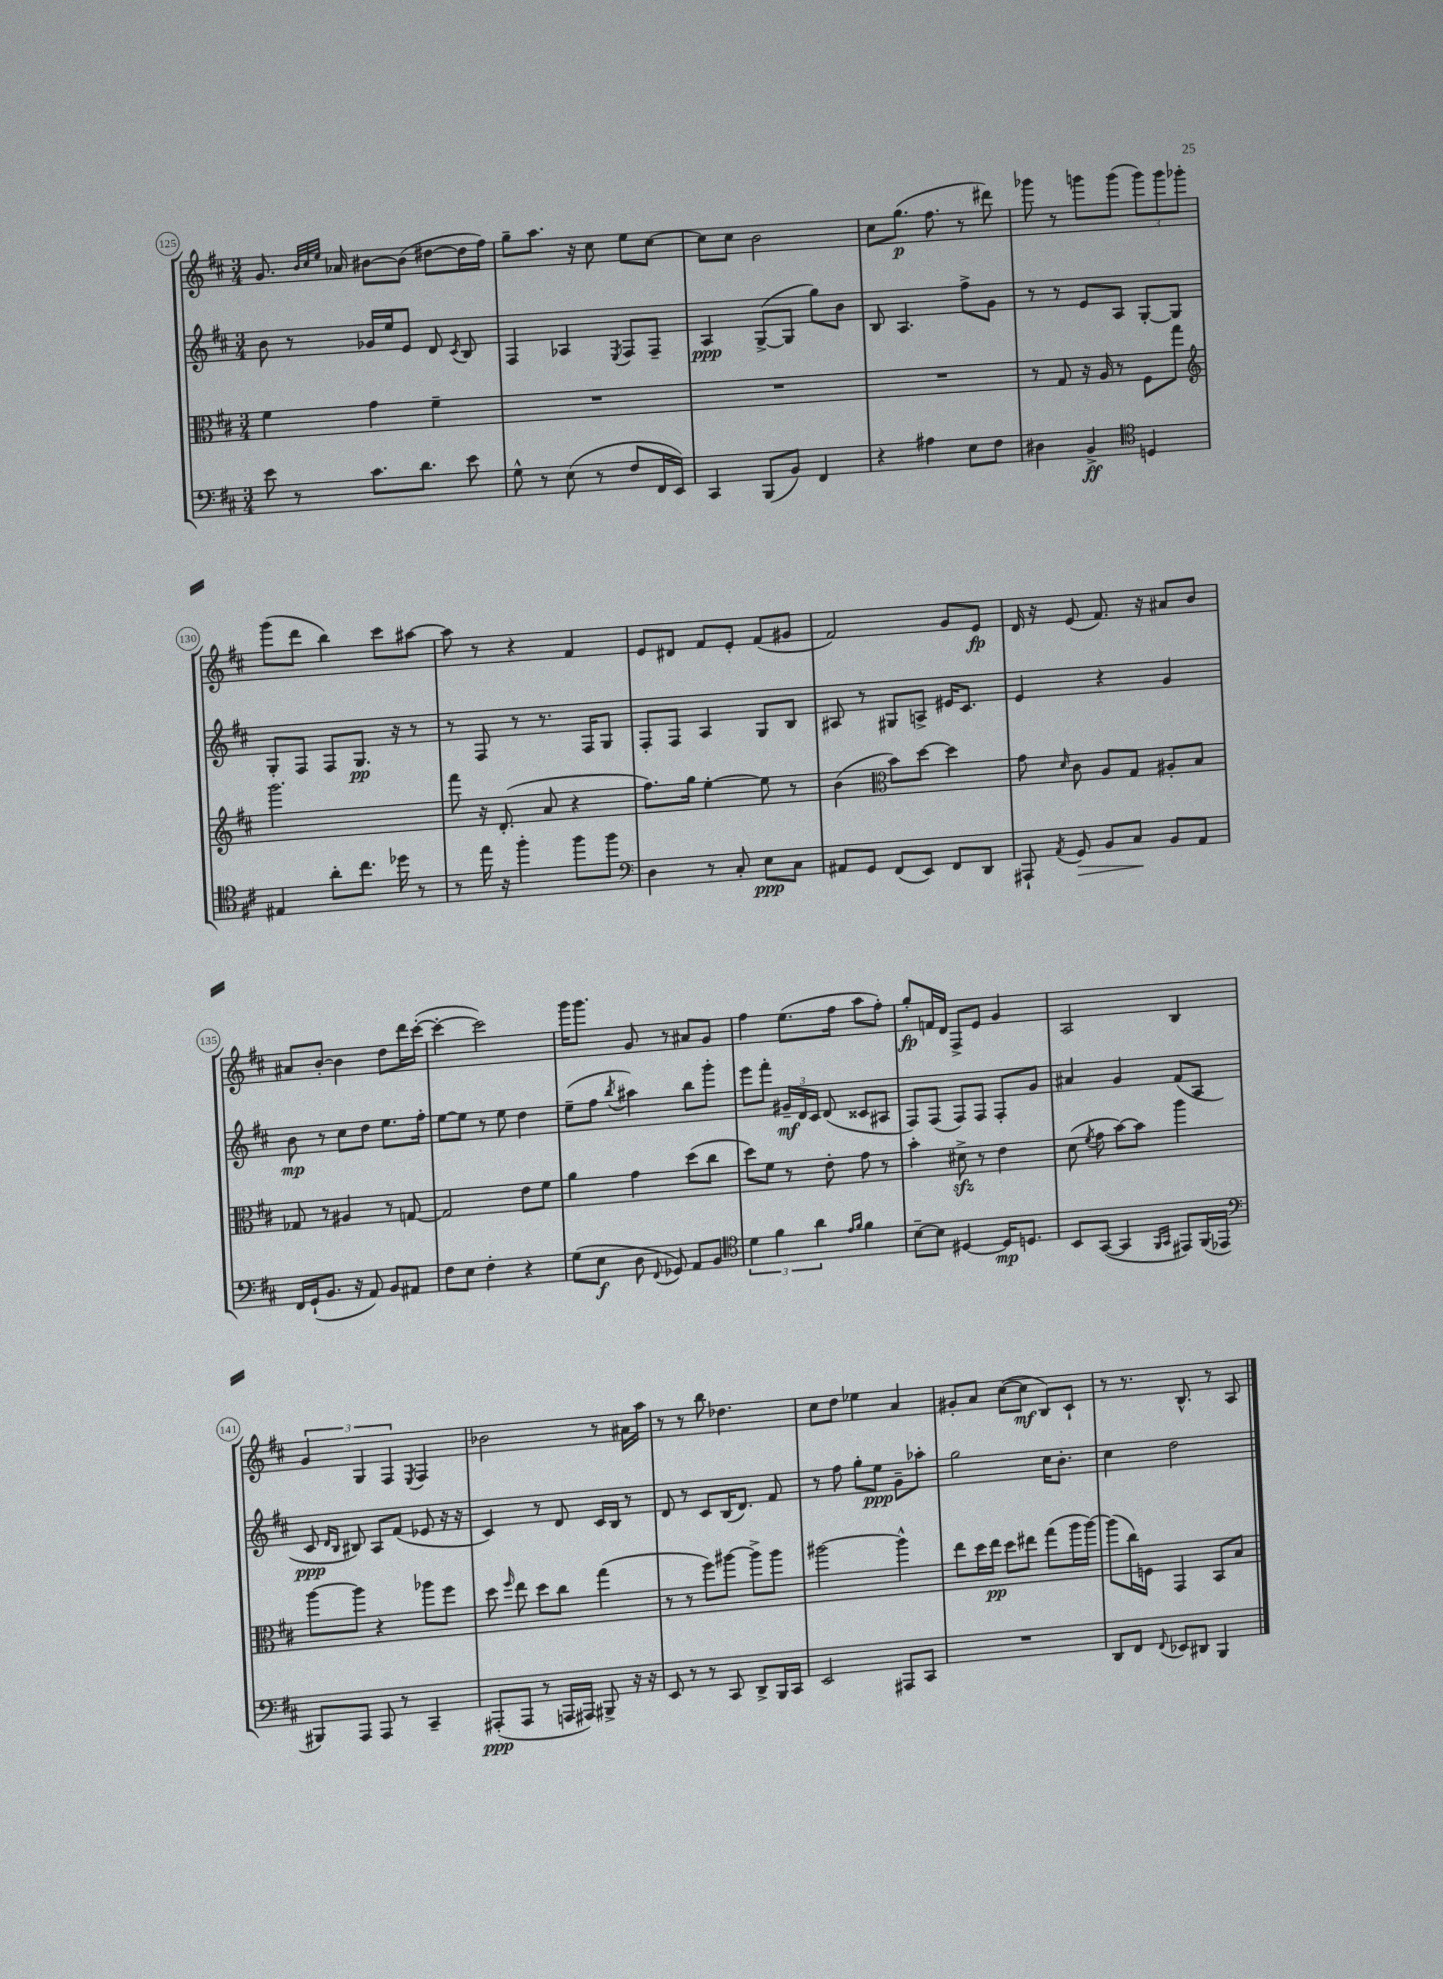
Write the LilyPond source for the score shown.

<<
\new StaffGroup <<
\new Staff = "s0" {
    \clef treble \key d \major \numericTimeSignature \time 3/4
    \autoBeamOff g'8. \grace { b'32[ cis''32 e''32] } aes'16 bis'8[~ bis'8]( dis''8[~ dis''16 fis''16]) |
    g''8[-- a''8.] r16 cis''8 e''8[ cis''8]~ |
    cis''8[ cis''8] b'2 |
    cis''8[ g''8.]\p( fis''8. r8 dis'''8) |
    ges'''8 r8 g'''8[ g'''8]( \tuplet 3/2 { g'''8[) g'''8 ges'''8]-. } |
    g'''8[( d'''8] b''4) cis'''8[ ais''8]~ |
    ais''8 r8 r4 fis'4 |
    e'8[ dis'8] fis'8[ e'8]-. fis'8[( gis'8] |
    fis'2) g'8[ e'8]\fp |
    d'16 r16 e'8( fis'8.) r16 ais'8[ b'8] |
    ais'8[ b'8]~-. b'4 d''8[ d'''16 cis'''16]~-.( |
    cis'''4~-. cis'''2) |
    g'''16[ g'''8.] g'8 r8 ais'8[ g'8] |
    fis''4 e''8.[( fis''16] a''8[ fis''8]-.) |
    g''8[-.\fp f'16 d'16] fis8[-> e'8] g'4 |
    a2 b4 |
    \tuplet 3/2 { g'4 g4 fis4 } \acciaccatura { e8 } fis4 |
    bes'2 r8 ais'16[ a''16] |
    r8 r8 b''8 des''4. |
    cis''8[ d''8] ees''4 a'4 |
    gis'8[-. a'8] cis''8[~( cis''8]\mf b8[) cis'8]-! |
    r8 r8. b8.-^ r8 a8 \bar "|." |
}
\new Staff = "s1" {
    \clef treble \key d \major \numericTimeSignature \time 3/4
    \autoBeamOff b'8 r8 ges'16[ e''16 e'8] d'8 \acciaccatura { cis'8 } b8 |
    fis4 aes4 \acciaccatura { e8 } fis8[ fis8]-- |
    a4\ppp g8[~->( g8] g''8[) b'8] |
    b8 a4. fis''8[-> g'8] |
    r8 r8 e'8[ a8] g8[~-. g8] |
    g8[-. fis8] fis8[ g8.]\pp r16 r8 |
    r8 fis8 r8 r8. fis16[ g8] |
    fis8[-. fis8] a4 g8[ b8] |
    ais8 r8 gis8[ a8]-> eis'16[ cis'8.] |
    e'4 r4 g'4 |
    b'8\mp r8 cis''8[ d''8] e''8.[ fis''16]-. |
    e''8[~ e''8] r8 e''8 d''4 |
    e''8[--( fis''8] \acciaccatura { b''8 } ais''4) b''8[ g'''8]-. |
    e'''8[ fis'''8]-. \tuplet 3/2 { gis'16[--\mf d'16 cis'16] } d'8( cisis'8[ ais8] |
    fis8[) fis8]( fis8[) fis8] fis8[-. g'8] |
    ais'4 g'4 fis'8[( a8] |
    cis'8\ppp \grace { d'16[ b16] } bis8) a8[ fis'8]( ees'8 r16 r16 |
    cis'4) r8 d'8 cis'16[ b16] r8 |
    d'8 r8 cis'8[ b16( d'8.]) fis'8 |
    r8 fis''8 g''8[-. e''8]\ppp g'8[-- aes''8]-. |
    g''2 cis''16[ b'8.]-. |
    cis''4 d''2 \bar "|." |
}
\new Staff = "s2" {
    \clef alto \key d \major \numericTimeSignature \time 3/4
    \autoBeamOff fis'4 g'4 fis'4-- |
    R2. |
    R2. |
    R2. |
    r8 g8 r16 a16 r8 fis8[ g''8] |
    \clef treble g'''2. |
    fis'''8 r16 d'8.-.( a'8 r4 |
    fis''8.[) g''16] e''4~-. e''8 r8 |
    b'4( \clef alto b'8[) d''8]~ d''4 |
    g'8 \grace { d'16 } cis'8 a8[ g8] ais8[-. b8] |
    ges8 r8 ais4 r8 g8~ |
    g2 e'8[ fis'8] |
    a'4 g'4 d''8[( cis''8] |
    d''8[) fis'8] r8 e'8-. g'8 r8 |
    b'4-. dis'8->\sfz r8 e'4 |
    d'8( \acciaccatura { fis'8 } g'8 b'8[~) b'8] a''4 |
    a''8[~ a''8] r4 aes''8[ fis''8] |
    d''8 \grace { fis''16 } e''8 d''8[ cis''8] g''4( |
    r8 r8 fis''8[) ais''8]~ ais''8[-> ais''8] |
    ais''2~ ais''4-^ |
    e''8[ d''16 e''16]\pp d''8[ eis''8] g''8[( a''16 a''16]~) |
    a''8[( cis''16) f16] g,4 b,8[ b8] \bar "|." |
}
\new Staff = "s3" {
    \clef bass \key d \major \numericTimeSignature \time 3/4
    \autoBeamOff e'8 r8 cis'8.[ d'8.] e'8 |
    g8-^ r8 e8( r8 fis8[ fis,16 e,16]) |
    cis,4 b,,8[( b,8]) fis,4 |
    r4 ais4 e8[ fis8] |
    dis4 b,4->\ff \clef tenor d4 |
    eis4 a'8[-. cis''8.] des''16 r8 |
    r8 e''16 r16 fis''4-. fis''8[ fis''8] |
    \clef bass d4 r8 cis8-. e8[\ppp cis8] |
    ais,8[ g,8] fis,8[( e,8]) fis,8[ d,8] |
    ais,,8-! \acciaccatura { a,8 } g,8\> b,8[ cis8]\! b,8[ a,8] |
    fis,16[ g,16-!( b,8.] r16 a,8) b,8[ ais,8] |
    fis8[ e8] fis4-. r4 |
    g8[( e8]\f d8 \appoggiatura { fis,8 } ges,8) a,8[ b,8] |
    \clef tenor \tuplet 3/2 { d'4 fis'4 a'4 } \grace { e'16[ fis'16] } fis'4 |
    b8[~-- b8] dis4~ dis16[\mp d8.] |
    b,8[ g,8]~( g,4 \grace { fis,16[ g,16] } eis,8[) fis,16( ees,16] |
    \clef bass bis,,8[) a,,8] a,,8 r8 cis,4-- |
    ais,,8[-.\ppp( ais,,8] r8 a,,16[ ais,,16]) bis,,8-> r16 r16 |
    e,8 r8 r8 cis,8 d,8[-> b,,16 cis,16] |
    e,2 ais,,8[ cis,8] |
    R2. |
    d,8[ fis,8] \appoggiatura { fis,8 } ees,8[ dis,8] b,,4 \bar "|." |
}
>>
>>
\layout { \context { \Score currentBarNumber = #125 \override BarNumber.stencil = #(make-stencil-circler 0.1 0.3 ly:text-interface::print) } }
